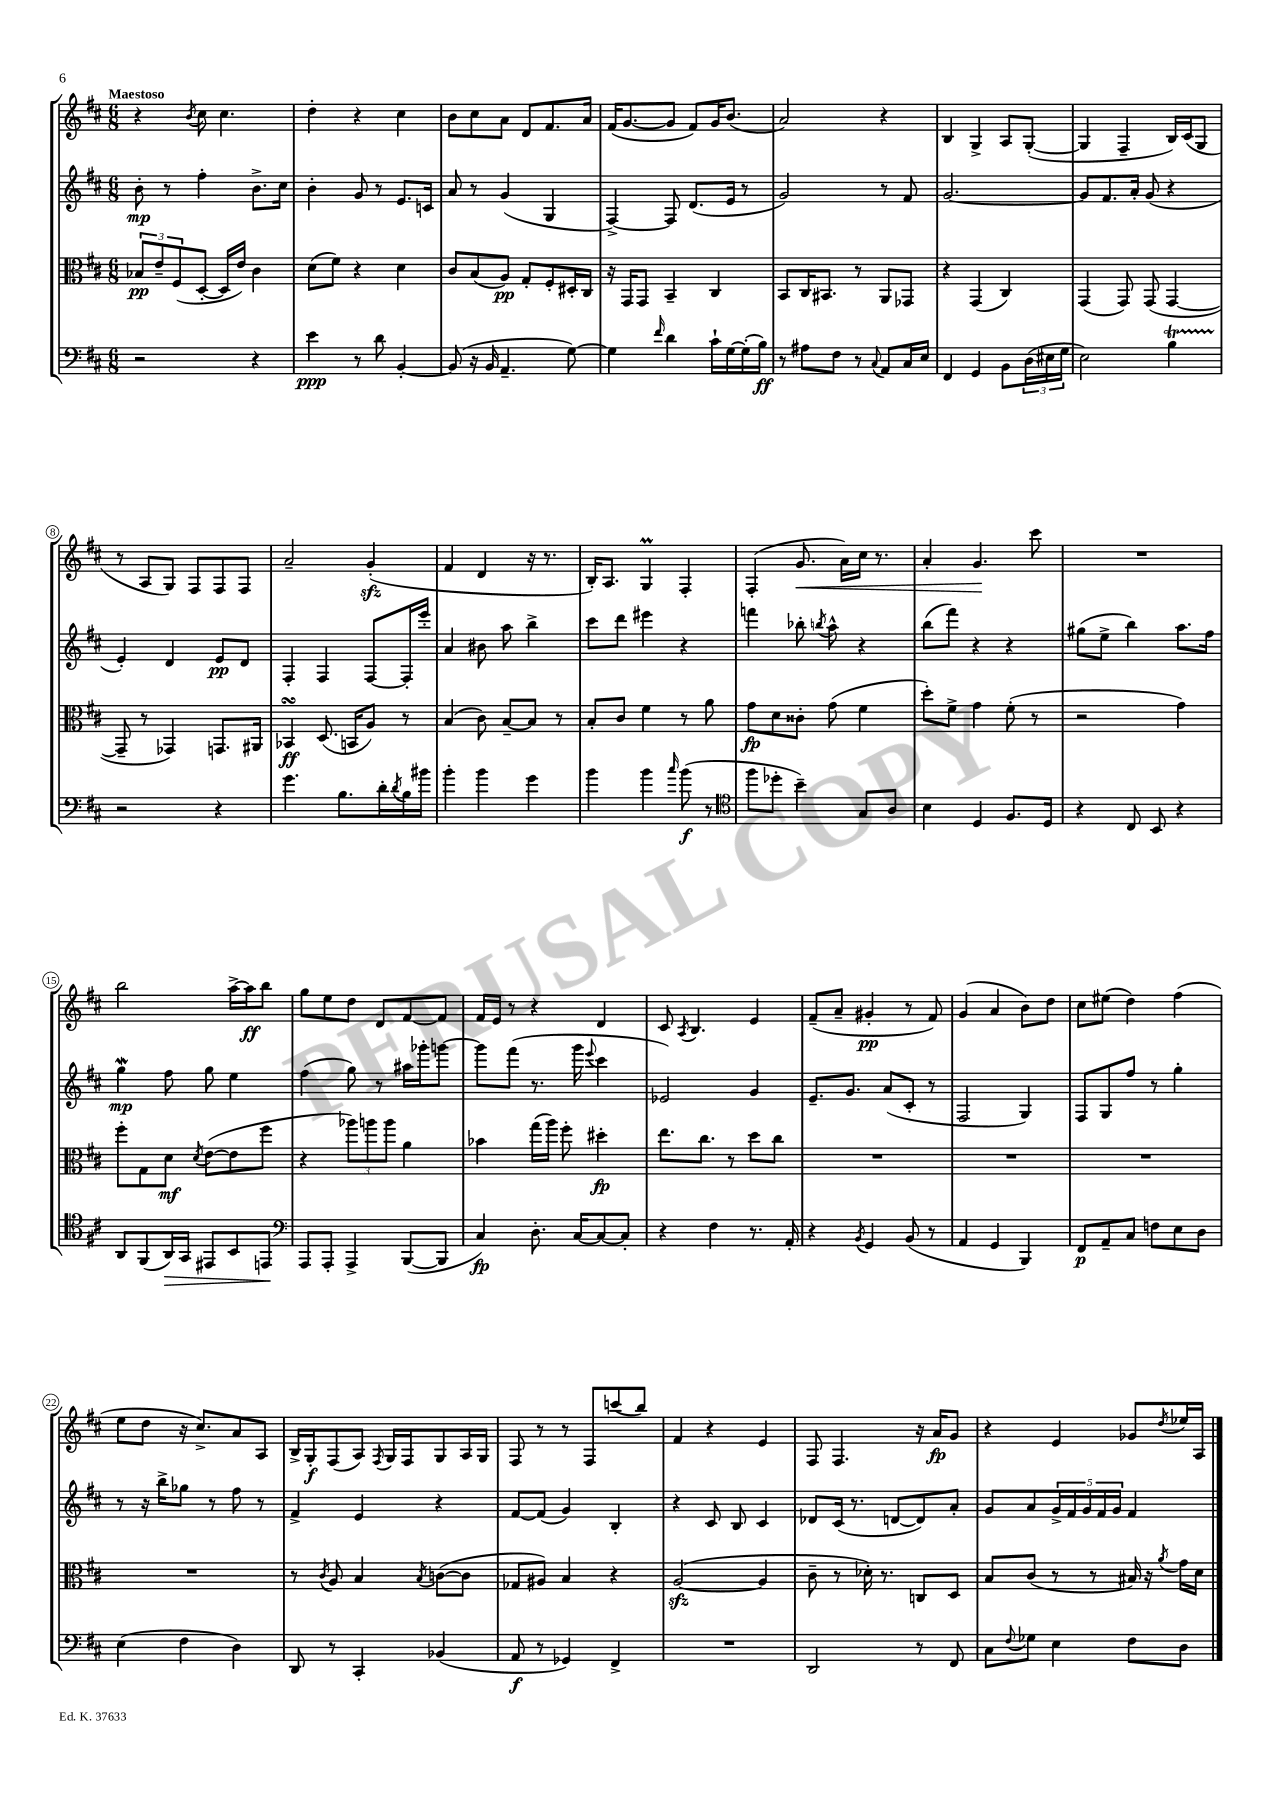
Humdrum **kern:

**kern	**kern	**kern	**kern
*staff4	*staff3	*staff2	*staff1
*clefF4	*clefC3	*clefG2	*clefG2
*k[f#c#]	*k[f#c#]	*k[f#c#]	*k[f#c#]
*M6/8	*M6/8	*M6/8	*M6/8
2r	12B-/L	8b'\	4r
.	12e~/	.	.
.	.	8r	.
.	(12F#/	.	.
.	.	.	8qb/
.	[8D'/J	4ff#'\	8cc#\
.	16D/]LL	.	4.cc#\
.	16e/JJ)	.	.
4r	4c#\	8.b^\L	.
.	.	16cc#\Jk	.
=	=	=	=
4e\	(8d\L	4b'\	4dd'\
.	8f#\J)	.	.
8r	4r	8g/	4r
8d\	.	8r	.
[4BB'/	4d\	8.e/L	4cc#\
.	.	16c/Jk	.
=	=	=	=
(8BB/]	8c#/L	8a/	8b\L
16r	(8B/	8r	8cc#\
16BB/	.	.	.
4.AA~/	8A/J)	(4g/	8a\J
.	8G'/L	.	8d/L
.	8F#'/	4G/	8.f#/
[8G\)	16D#'/L	.	.
.	16C#/JJ	.	16a/Jk
=	=	=	=
4G\]	16r	[4F#^/)	(16f#/LK
.	16GG/LK	.	[8.g/
.	8GG/J	.	.
16qqf#/	.	.	.
4d\	4BB~/	8F#/]	8g/]J
.	.	(8.d/L	8f#/L)
16c#`\LL	4C#/	.	16g/K
[16G\	.	16e/Jk	(8.b/J
(16G'\]	.	8r	.
16B\JJ)	.	.	.
=	=	=	=
8r	8BB/L	2g/)	2a/)
8A#\L	16C#/K	.	.
.	8.BB#/J	.	.
8F#\J	.	.	.
8r	8r	.	.
8qqC#/	.	.	.
8AA/L	8AA/L	8r	4r
16C#/L	8GG-/J	8f#/	.
16E/JJ	.	.	.
=	=	=	=
4FF#/	4r	[2.g/	4B/
4GG/	(4GG/	.	4G^/
8BB\L	4C#/)	.	8A/L
(24D\L	.	.	([8G'/J
24E#\	.	.	.
24G\JJ	.	.	.
=	=	=	=
2E\)	(4GG/	8g/]L	4G/]
.	.	8.f#/	.
.	8GG/)	.	4F#~/
.	.	16a'/Jk	.
.	(8GG/	(8g/	.
4B\	[4GG/	4r	16B/LL)
.	.	.	(16c#/J
.	.	.	8G/J
=	=	=	=
2r	8GG~/]	4e'/)	8r
.	8r	.	8A/L
.	4GG-/)	4d/	8G/J)
.	.	.	8F#/L
4r	8.GG/L	8e/L	8F#/
.	.	8d/J	8F#/J
.	16AA#/Jk	.	.
=	=	=	=
4.g\	4BB-/	4F#'/	2a~/
.	(8.D/	4F#/	.
8.B\L	.	.	.
.	16BB/LK	.	.
.	8A/J)	[8F#/L	(4g'/
16d'\L	.	.	.
8qd/	.	.	.
16B\	8r	16F#'/]L	.
16b#\JJ	.	16eee'/JJ	.
=	=	=	=
4b'\	(4B/	4a/	4f#/
4b\	8c#\)	8b#\	4d/
.	[8B~/L	8aa\	.
4g\	8B/]J	4bb^\	16r
.	.	.	8.r
.	8r	.	.
=	=	=	=
4b\	8B'/L	8ccc#\L	16B'/LK)
.	.	.	8.A/J
.	8c#/J	8ddd\J	.
4b\	4f#\	4eee#\	4G/
16qqcc#/	.	.	.
(8b\	8r	4r	4F#'/
8r	8a\	.	.
=	=	=	=
*clefC4	*	*	*
8ff#\L	8g\L	4fff\	(4F#'/
8dd-'\J	8d\	.	.
4b~\)	8c##'\J	8bb-'\	8.g/
.	.	8qbb/	.
.	(8g\	8aa^^\	.
.	.	.	16a\LL)
8G/L	4f#\	4r	16cc#\JJ
.	.	.	8.r
8A/J	.	.	.
=	=	=	=
4B\	8dd'\L)	(8bb\L	4a'/
.	8f#^\J	8fff#\J)	.
4D/	4g\	4r	4.g/
8.F#/L	(8f#'\	4r	.
.	8r	.	8ccc#\
16D/Jk	.	.	.
=	=	=	=
4r	2r	(8gg#\L	2.r
.	.	8ee^\J	.
8C#/	.	4bb\)	.
8BB/	.	.	.
4r	4g\)	8.aa\L	.
.	.	16ff#\Jk	.
=	=	=	=
8AA/L	8ff#'\L	4gg\	2bb\
(8FF#/	8G\	.	.
16AA/L)	8d\J	8ff#\	.
16GG/JJ	.	.	.
.	8qd/	.	.
8EE#/L	([8e\L	8gg\	.
8BB/	8e\]	4ee\	[16aa^\LL
.	.	.	16aa\]J
8EE/J	8ff#\J	.	8bb\J
=	=	=	=
*clefF4	*	*	*
8AAA/L	4r	(4ff#\	8gg\L
8AAA'/J	.	.	8ee\
4AAA^/	12aa-\L)	8gg\)	8dd\J
.	12aa\	.	.
.	.	8r	8d/L
.	12aa\J	.	.
([8BBB/L	4a\	16aa#\LL	[8f#/
.	.	16ggg-'\J	.
8BBB/]J	.	[8ggg\J	8f#/]J
=	=	=	=
4C#/)	4b-\	8ggg\]L	16f#/LL
.	.	.	16e/JJ
.	.	(8fff#\J	8r
8.D'\	(16gg\LL	8.r	4r
.	16aa\JJ)	.	.
.	8ff#'\	.	.
[16C#/LK	.	16ggg\	.
.	.	8qqeee/	.
8C#/_	4dd#'\	4ccc#\	4d/
8C#'/]J	.	.	.
=	=	=	=
4r	8.ee\L	2e-/)	8c#/
.	.	.	8qA/
.	.	.	4.B/
.	8.cc#\J	.	.
4F#\	.	.	.
.	8r	.	.
8.r	8dd\L	4g/	4e/
.	8cc#\J	.	.
16AA'/	.	.	.
=	=	=	=
4r	2.r	8.e~/L	(8f#~/L
.	.	.	8a~/J
.	.	8.g/J	.
8qBB/	.	.	.
4GG/	.	.	4g#'/
.	.	(8a/L	.
(8BB/	.	8c#'/J	8r
8r	.	8r	8f#/)
=	=	=	=
4AA/	2.r	2F#/	(4g/
4GG/	.	.	4a/
4BBB/)	.	4G/)	8b\L)
.	.	.	8dd\J
=	=	=	=
8FF#/L	2.r	8F#/L	8cc#\L
8AA~/	.	8G/	(8ee#\J
8C#/J	.	8ff#/J	4dd\)
8F\L	.	8r	.
8E\	.	4gg'\	(4ff#\
8D\J	.	.	.
=	=	=	=
(4E\	2.r	8r	8ee\L
.	.	16r	8dd\J
.	.	16bb^\LK	.
4F#\	.	8gg-\J	16r
.	.	.	8.cc#^/L)
.	.	8r	.
4D\)	.	8ff#\	8a/
.	.	8r	8A/J
=	=	=	=
8DD/	8r	4f#^/	16B^/LL
.	.	.	16G'/J
.	8qc#/	.	.
8r	8A/	.	(8F#/
4CC#'/	4B/	4e/	8A/J)
.	.	.	8qF#/
.	.	.	16G/LL
.	.	.	16F#/J
.	8qB/	.	.
(4BB-/	([8c\L	4r	8G/
.	8c\]J	.	16A/L
.	.	.	16G/JJ
=	=	=	=
8AA/	8G-/L	[8f#/L	8F#/
8r	8A#/J)	(8f#/]J	8r
4GG-/)	4B/	4g/)	8r
.	.	.	8F#/L
4FF#^/	4r	4B'/	(8ccc/
.	.	.	8bb/J)
=	=	=	=
2.r	([2A/	4r	4f#/
.	.	8c#/	4r
.	.	8B/	.
.	4A/]	4c#/	4e/
=	=	=	=
2DD/	8c#~\	8d-/L	8F#/
.	8r	(16c#/Jk	4.F#/
.	.	8.r	.
.	16d-'\)	.	.
.	8.r	.	.
.	.	[8d/L	.
8r	8C/L	8d/])	16r
.	.	.	16a/LK
8FF#/	8D/J	8a'/J	8g/J
=	=	=	=
8C#\L	8B/L	8g/L	4r
8qqF#/	.	.	.
8G-\J	(8c#/J	8a/	.
4E\	8r	20g^/L	4e/
.	.	20f#/	.
.	.	20g/	.
.	8r	.	.
.	.	20f#/	.
.	.	20g/JJ	.
8F#\L	16B#/)	4f#/	8g-/L
.	16r	.	.
.	8qa/	.	8qdd/
8D\J	16g\LL	.	16ee-/L
.	16d\JJ	.	16A/JJ
==	==	==	==
*-	*-	*-	*-
